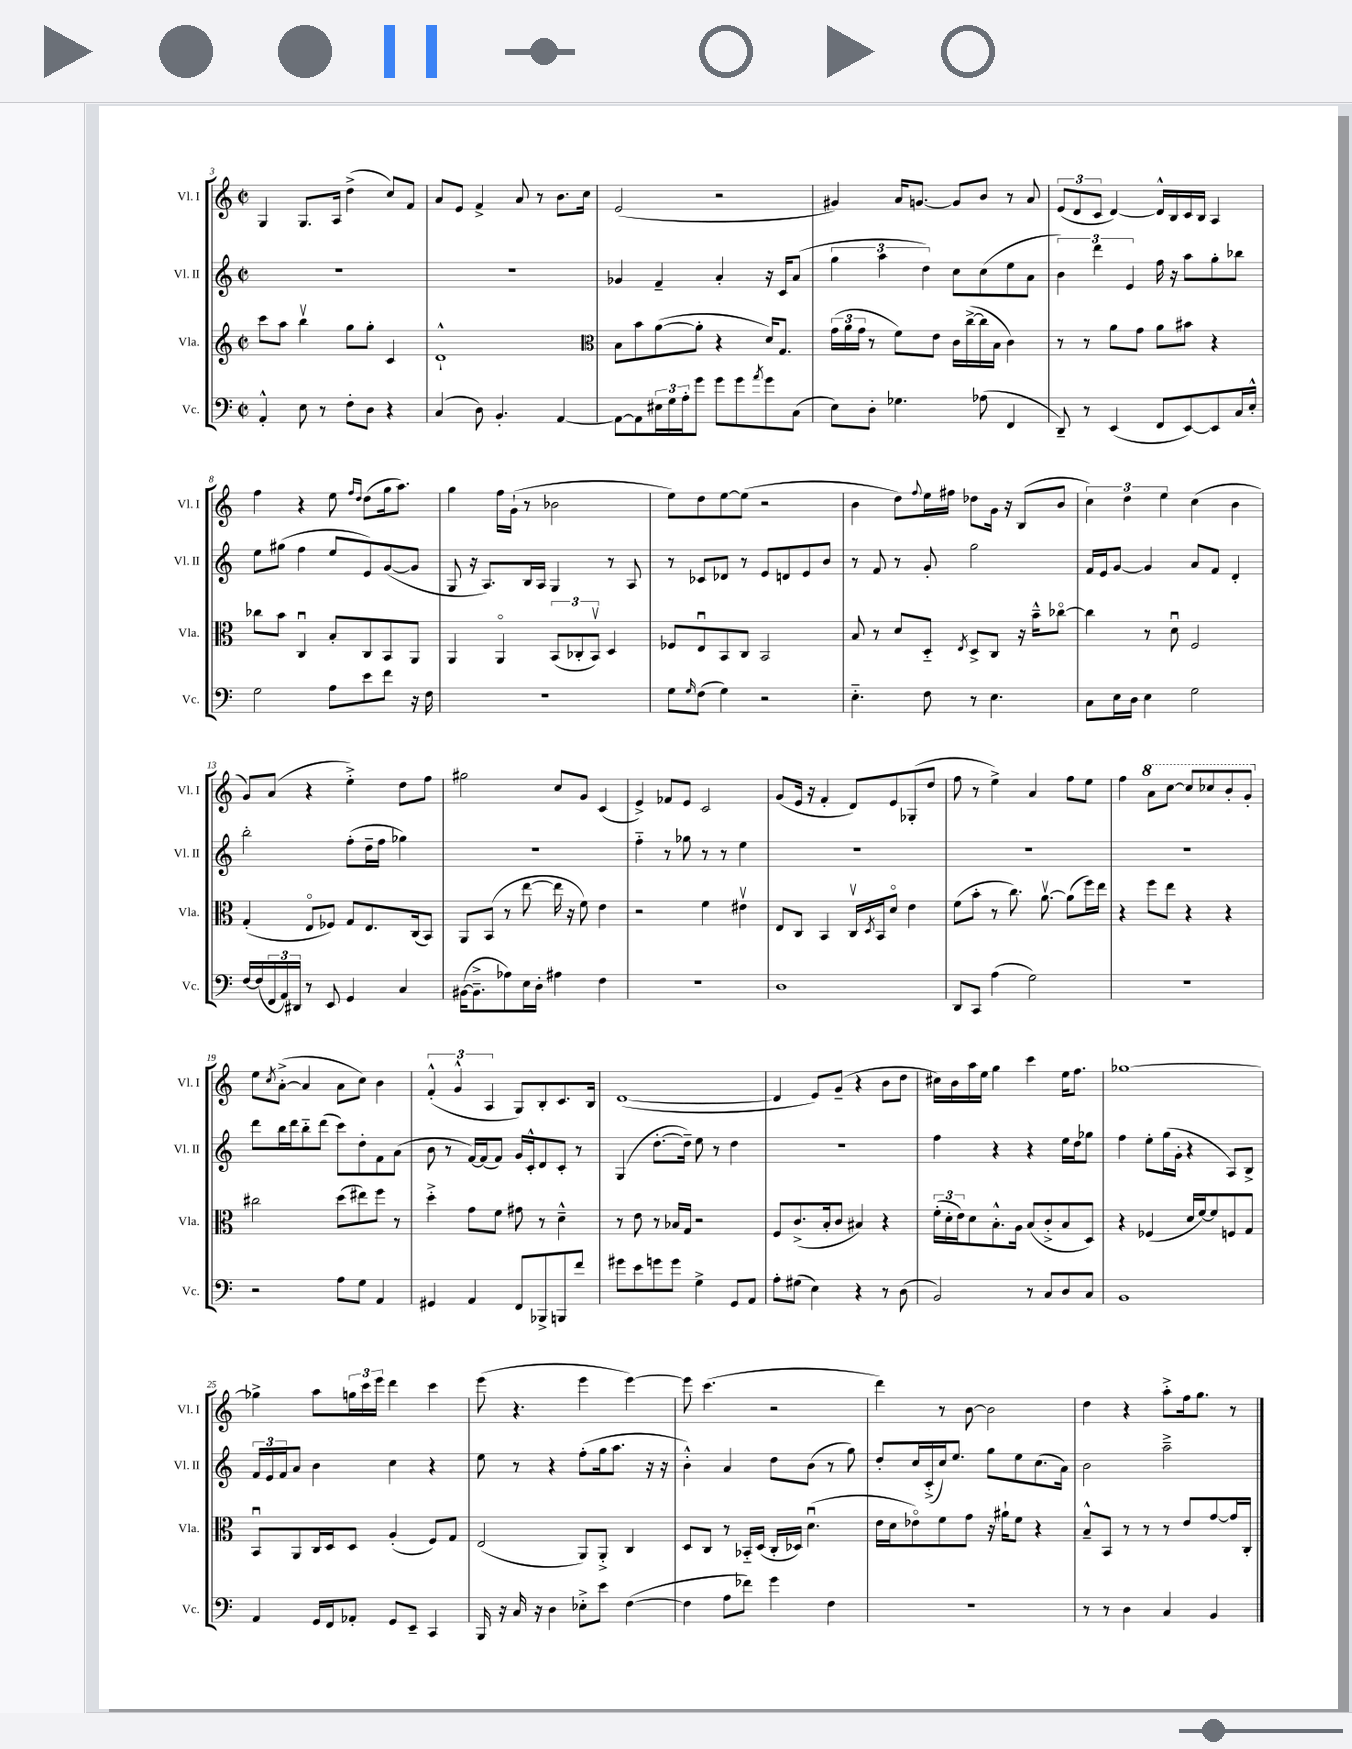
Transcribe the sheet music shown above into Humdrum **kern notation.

**kern	**kern	**kern	**kern
*staff4	*staff3	*staff2	*staff1
*clefF4	*clefG2	*clefG2	*clefG2
*k[]	*k[]	*k[]	*k[]
*M2/2	*M2/2	*M2/2	*M2/2
*met(c|)	*met(c|)	*met(c|)	*met(c|)
4AA'^^	8ccc	1r	4G
.	8aa	.	.
8E	4bbv	.	8.G
8r	.	.	.
.	.	.	16A
8F'	8gg	.	(4dd^
8D	8gg'	.	.
4r	4c	.	8cc)
.	.	.	8f
=	=	=	=
(4C	1d`^^	1r	8a
.	.	.	8e
8D)	.	.	4f^
4.BB'	.	.	.
.	.	.	8a
.	.	.	8r
[4AA	.	.	8.b
.	.	.	16cc
=	=	=	=
*	*clefC3	*	*
8AA_	8B	4g-	(2e
8AA]	8b	.	.
24E#	([8a	4f~	.
24G	.	.	.
24A'	.	.	.
8g	8a']	.	.
8g	4r	4a'	2r
8g	.	.	.
8qa	.	.	.
8g	16d)	16r	.
.	8.G	16c	.
(8C	.	(8a	.
=	=	=	=
8E)	(24g	6gg	4g#)
.	24a	.	.
.	24g	.	.
8D'	8r	.	.
.	.	6aa	.
4.G-	8f)	.	16a
.	.	.	[8.g
.	.	6dd)	.
.	8e	.	.
.	16c	8cc	8g]
.	([16cc^	.	.
(8A-	16cc]	(8cc	8b
.	16B	.	.
4FF	4c)	8ee	8r
.	.	8a	8a
=	=	=	=
8DD~)	8r	6b)	(12e
.	.	.	12d
8r	8r	.	.
.	.	6ddd	12c
(4EE	8a	.	[4d)
.	.	6e	.
.	8g	.	.
8FF	8a	16ff	16d^^]
.	.	16r	16B
[8EE)	8b#	8aa	16c
.	.	.	16B
8EE]	4r	8gg'	4A
16C	.	8bb-	.
16E'^^	.	.	.
=	=	=	=
2G	8cc-	8ee	4ff
.	8b	(8gg#	.
.	4Cu	4ff	4r
8A	8B'	8ee	8ee
.	.	.	16qqff
.	.	.	16qqdd
8e	8C	8e)	(8dd
8f	8BB	([8g	16gg
.	.	.	8.aa)
16r	8AA	8g]	.
16F	.	.	.
=	=	=	=
1r	4AA	8G	4gg
.	.	16r	.
.	.	8.A)	.
.	4AAo	.	16ff
.	.	.	(16g`
.	.	16B	8r
.	.	16A	.
.	(12BB	4G	2b-
.	12C-'	.	.
.	12BBv)	.	.
.	4D	8r	.
.	.	8A	.
=	=	=	=
8G	8F-	8r	8ee)
16qqG	.	.	.
(8F	8Eu	8c-	8dd
4G)	8BB	8d-	[8ee
.	8C	8r	(8ee]
2r	2BB	8e	2r
.	.	8d	.
.	.	8e	.
.	.	8b	.
=	=	=	=
4.E'~	8B	8r	4b
.	8r	8f	.
.	8d	8r	8dd)
.	.	.	8qqff
8F	8D'~	8g'	16ee
.	.	.	16ff#
.	8qE	.	.
8r	8D^	2gg	8dd-
4.E	8C	.	16g
.	.	.	16r
.	16r	.	(8B
.	16b~^^	.	.
.	[8cc-o	.	8b
=	=	=	=
8C	4cc-]	16f	6cc)
.	.	16e	.
16E	.	[8g	.
.	.	.	6dd
16D	.	.	.
4E	8r	4g]	.
.	.	.	6ee
.	8du	.	.
2G	2F	8a	(4cc
.	.	8f	.
.	.	4d'	4b
=	=	=	=
[16F	(4G'	2bb'	8g)
(16F]	.	.	.
24FF	.	.	(8a
24AA)	.	.	.
24DD#	.	.	.
8r	8Eo	.	4r
8EE	8F-)	.	.
4GG	8G	(8ff'	4ee'^)
.	8.E	16dd~	.
.	.	16ff	.
4C	.	4gg-)	8dd
.	(16C	.	.
.	8BB)	.	8ff
=	=	=	=
([16BB#	8AA	1r	2gg#
8.BB#~^]	.	.	.
.	(8BB	.	.
8A-)	8r	.	.
16E	[8ee	.	.
16D'	.	.	.
4A#	16ee]	.	8cc
.	16r	.	.
.	8f)	.	8g
4F	4e	.	(4c
=	=	=	=
1r	2r	4ff'~	4e^)
.	.	8r	8f-
.	.	8gg-	8e
.	4f	8r	2c
.	.	8r	.
.	4e#v	4ee	.
=	=	=	=
1D	8E	1r	(8g
.	8C	.	16e
.	.	.	16r
.	4BB	.	4f'
.	16Cv	.	8d)
.	8qD	.	.
.	16BB	.	.
.	8do	.	8e
.	4e	.	(8G-'
.	.	.	8dd
=	=	=	=
8DD	(8f	1r	8ff
8CC	8b'	.	8r
(4A	8r	.	4ee^)
.	8.cc)	.	.
2G)	.	.	4a
.	[8.av	.	.
.	(8a]	.	8ff
.	16ff)	.	8ee
.	16ee	.	.
=	=	=	=
1r	4r	1r	4ff
.	8ff	.	8aa
.	8ee	.	[8ccc
.	4r	.	8ccc]
.	.	.	8ccc-
.	4r	.	8bb'
.	.	.	8gg'
=	=	=	=
2r	2cc#	8ddd	8ee
.	.	.	8qcc
.	.	16bb	([8a'^
.	.	16ddd	.
.	.	8bb'~	4a]
.	.	(8ddd	.
8A	(8dd	8ccc)	8a
8G	8ee#)	8dd'	8cc)
4AA	8ff	8f	4b
.	8r	(8a	.
=	=	=	=
4GG#	4dd'^	8b	(6f'^^
.	.	8r	.
.	.	.	6g^^
4AA	8g	[16f)	.
.	.	(16f]	.
.	.	.	6A
.	8f	8f)	.
8FF	8g#	16g	8G)
.	.	16c'^^	.
8BBB-^	8r	8d	8B'
8BBB	4d~^^	8c'	8.c
8f	.	8r	.
.	.	.	16B
=	=	=	=
8g#	8r	(4G	([1d
8e	8e	.	.
8g	8r	[8.dd'	.
8g	16B-	.	.
.	16G	16dd~])	.
4G^	2r	8ee	.
.	.	8r	.
8GG	.	4dd	.
8AA	.	.	.
=	=	=	=
8A'	8F	1r	4d]
(8G#	(8.c^	.	.
4E)	.	.	8e)
.	16B'	.	.
.	8c	.	(8g~
4r	4B#)	.	4r
8r	4r	.	8b
(8D	.	.	8dd
=	=	=	=
2BB)	(24f'	4ff	16cc#)
.	24d'	.	.
.	.	.	16b
.	24e)	.	.
.	8d	.	16aa
.	.	.	16ee
.	8.B'^^	4r	4gg
.	16A	.	.
8r	(8B	4r	4ccc
8C	8c'^	.	.
8D	8B	16ee	16ee
.	.	16dd	8.ff
8C	8D)	8gg-	.
=	=	=	=
1BB	4r	4ff	[1gg-
.	(4F-	8ee'	.
.	.	(16gg	.
.	.	16g'	.
.	16d	4r	.
.	[16f)	.	.
.	8f]	.	.
.	8F	8A)	.
.	8G	8B^	.
=	=	=	=
4AA	8BBu	24f	4gg-^]
.	.	24e	.
.	.	24f	.
.	8AA	8a	.
16GG	16C	4b	8aa
16FF	16D	.	.
8AA-'	8D	.	24gg
.	.	.	24ccc
.	.	.	24eee
8GG	(4A'	4cc	4ddd
8EE~	.	.	.
4CC	8F)	4r	4ccc
.	8G	.	.
=	=	=	=
16BBB	(2E	8ee	(8eee
16r	.	.	.
16C	.	8r	4.r
16r	.	.	.
4D	.	4r	.
8E-'^	8AA)	(8ff'	4eee
8e	8AA'^	16gg	.
.	.	8.aa	.
([4F	4C	.	[4eee)
.	.	16r	.
.	.	16r	.
=	=	=	=
4F]	8D	4b'^^)	8eee]
.	8C	.	(4.ccc
8A	8r	4a	.
8f-)	16BB-'~	.	.
.	(16D	.	.
4g	16C'	8dd	2r
.	16D-)	.	.
.	(4.du	(8b	.
4F	.	8r	.
.	.	8gg)	.
=	=	=	=
1r	16e	8dd'	4ddd)
.	16d	.	.
.	8e-o)	16cc	.
.	.	(16c'^	.
.	8f	16cc)	8r
.	.	8.ee	.
.	8g	.	[8b
.	16r	8gg	2b]
.	16a#`	.	.
.	8f	8ee	.
.	4r	(8.cc	.
.	.	16a)	.
=	=	=	=
8r	8B~^^	2b	4dd
8r	8BB	.	.
4D	8r	.	4r
.	8r	.	.
4C	8r	2aa~^	8aa'^
.	8e	.	16ff
.	.	.	8.gg
4BB	[8g	.	.
.	16g]	.	8r
.	16C'	.	.
==	==	==	==
*-	*-	*-	*-
